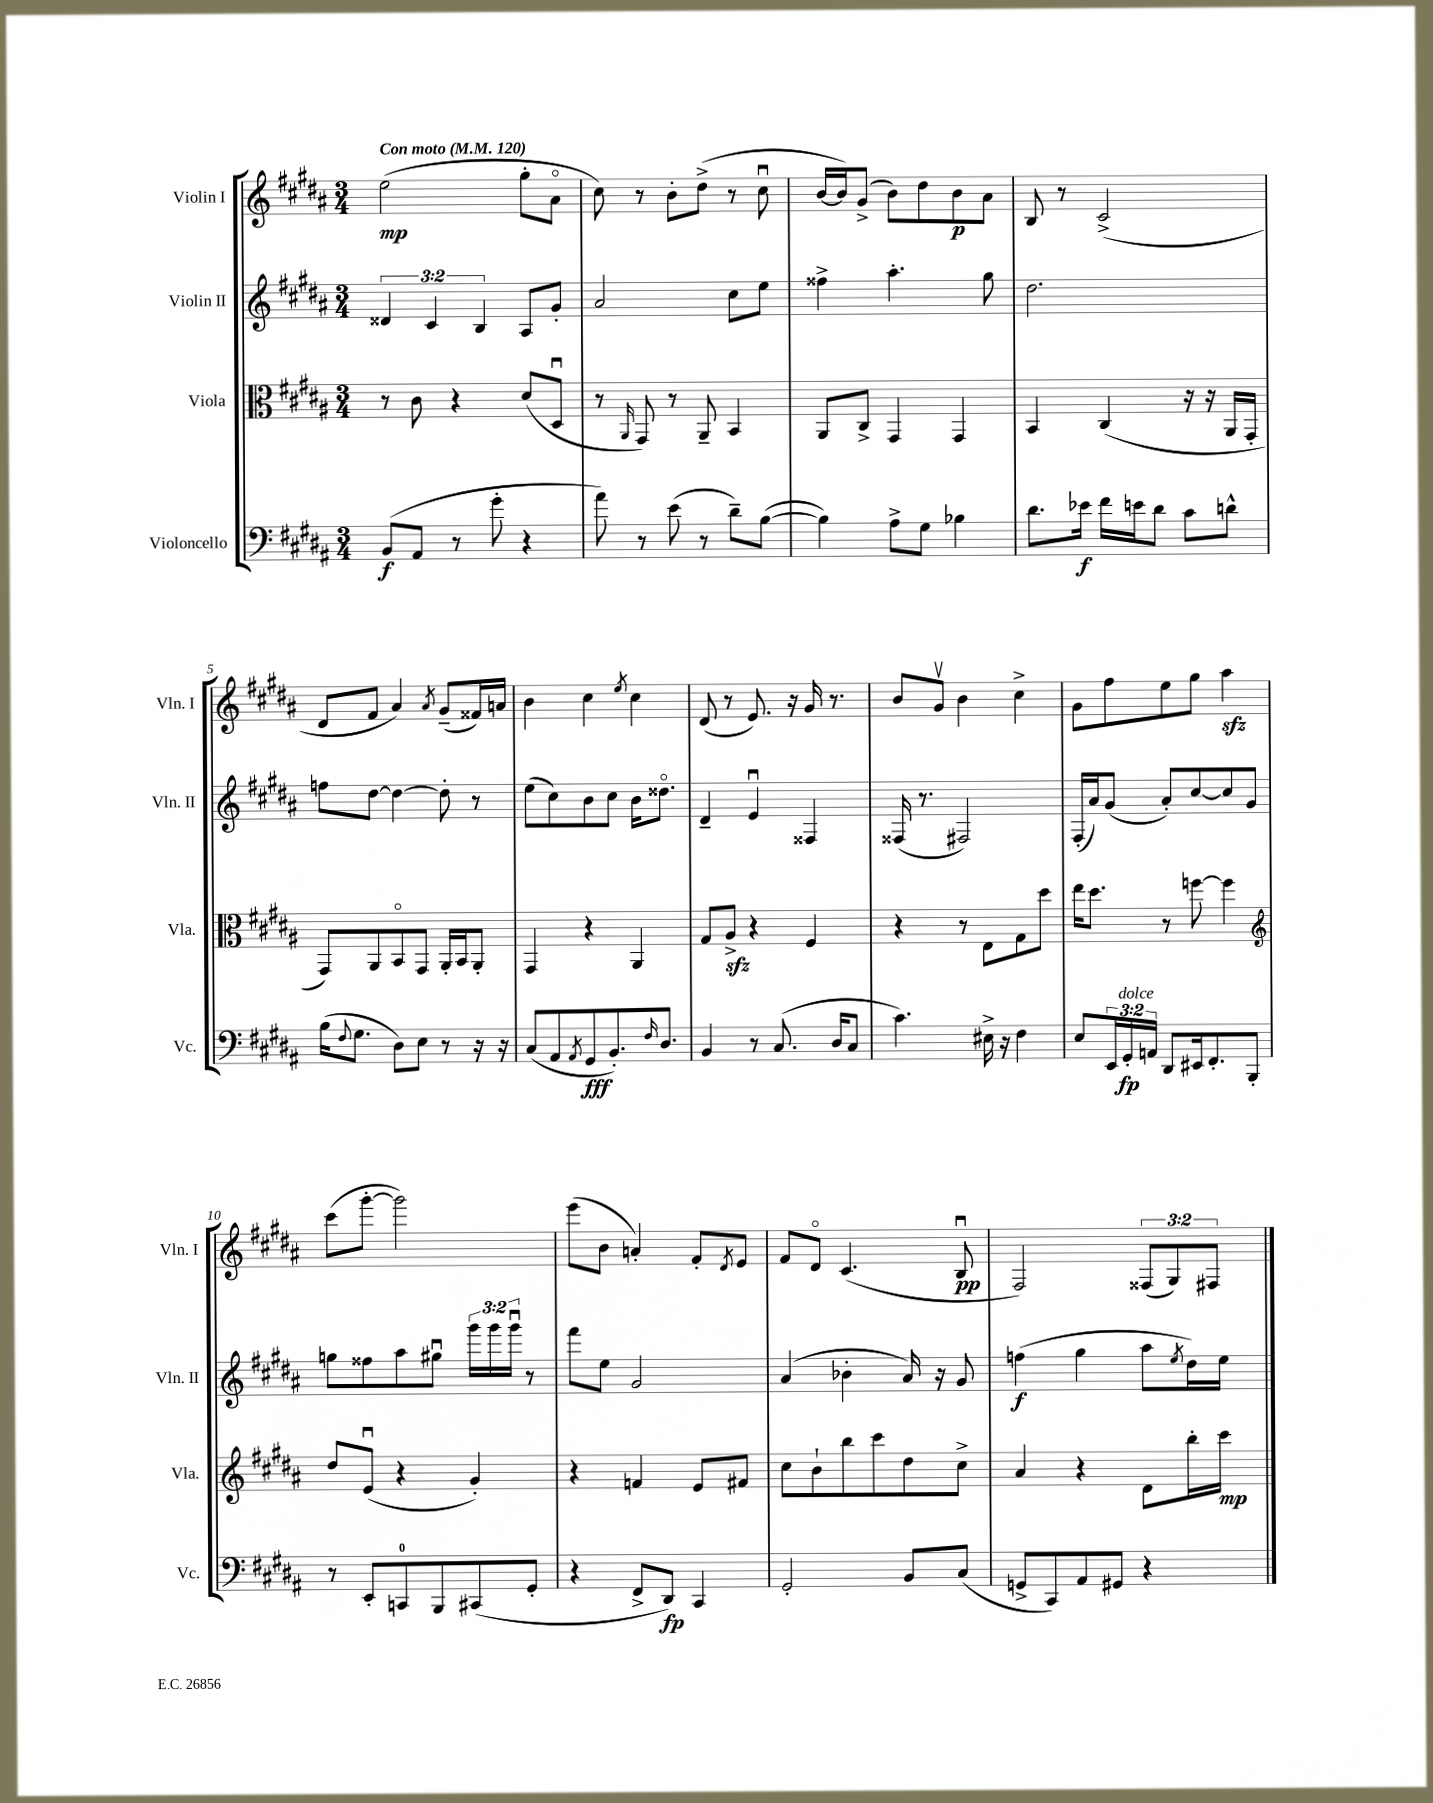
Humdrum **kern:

**kern	**dynam	**kern	**dynam	**kern	**dynam	**kern	**dynam
*part4	*part4	*part3	*part3	*part2	*part2	*part1	*part1
*staff4	*staff4	*staff3	*staff3	*staff2	*staff2	*staff1	*staff1
*I"Violoncello	*	*I"Viola	*	*I"Violin II	*	*I"Violin I	*
*I'Vc.	*	*I'Vla.	*	*I'Vln. II	*	*I'Vln. I	*
*clefF4	*	*clefC3	*	*clefG2	*	*clefG2	*
*k[f#c#g#d#a#]	*	*k[f#c#g#d#a#]	*	*k[f#c#g#d#a#]	*	*k[f#c#g#d#a#]	*
*M3/4	*	*M3/4	*	*M3/4	*	*M3/4	*
*MM120	*	*MM120	*	*MM120	*	*MM120	*
=1	=1	=1	=1	=1	=1	=1	=1
!	!	!	!	!	!	!LO:TX:a:B:t=Con moto	!
(8BB/L	f	8r	.	6d##X/	.	(2ee\	mp
8AA#/J	.	8c#\	.	.	.	.	.
.	.	.	.	6c#/	.	.	.
8r	.	4r	.	.	.	.	.
.	.	.	.	6B/	.	.	.
8g#'\	.	.	.	.	.	.	.
4r	.	(8d#/L	.	8A#/L	.	8gg#'\L	.
.	.	8D#u/J	.	8g#'/J	.	8a#\J	.
=2	=2	=2	=2	=2	=2	=2	=2
8a#\)	.	8r	.	2a#/	.	8cc#\)	.
.	.	16qqAA#/	.	.	.	.	.
8r	.	8GG#/)	.	.	.	8r	.
(8e\	.	8r	.	.	.	8b'\L	.
8r	.	8AA#~/	.	.	.	(8dd#^\J	.
8d#~\L)	.	4BB/	.	8cc#\L	.	8r	.
([8B\J	.	.	.	8ee\J	.	8cc#u\	.
=3	=3	=3	=3	=3	=3	=3	=3
4B\])	.	8AA#/L	.	4ff##X^\	.	[16b/LL	.
.	.	.	.	.	.	16b/J])	.
.	.	8C#^/J	.	.	.	(8g#^/J	.
8A#^\L	.	4GG#/	.	4.aa#'\	.	8b\L)	.
8G#\J	.	.	.	.	.	8dd#\	.
4B-X\	.	4GG#/	.	.	.	8b\	p
.	.	.	.	8gg#\	.	8a#\J	.
=4	=4	=4	=4	=4	=4	=4	=4
8.d#\L	.	4BB/	.	2.dd#\	.	8B/	.
.	.	.	.	.	.	8r	.
16e-X\Jk	f	.	.	.	.	.	.
16f#\LL	.	(4C#/	.	.	.	(2c#^/	.
16en\J	.	.	.	.	.	.	.
8d#\J	.	.	.	.	.	.	.
8c#\L	.	16r	.	.	.	.	.
.	.	16r	.	.	.	.	.
8dn^^\J	.	16AA#/LL	.	.	.	.	.
.	.	16GG#'/JJ	.	.	.	.	.
!!LO:LB:g=z
=5	=5	=5	=5	=5	=5	=5	=5
(16B\KL	.	8GG#/L)	.	8ffn\L	.	8d#/L	.
8qqF#/	.	.	.	.	.	.	.
8.G#\J	.	.	.	.	.	.	.
.	.	8AA#/	.	[8dd#\J	.	8f#/J	.
8D#\L)	.	8BB/	.	4dd#\_	.	4a#/)	.
8E\J	.	8GG#/J	.	.	.	.	.
.	.	.	.	.	.	8qa#/	.
8r	.	16AA#'/LL	.	8dd#'\]	.	(8g#~/L	.
.	.	16BB/J	.	.	.	.	.
16r	.	8AA#'/J	.	8r	.	16f##X/L)	.
16r	.	.	.	.	.	16an/JJ	.
=6	=6	=6	=6	=6	=6	=6	=6
(8C#/L	.	4GG#/	.	(8ee\L	.	4b\	.
8AA#/	.	.	.	8cc#\)	.	.	.
8qAA#/	.	.	.	.	.	.	.
8GG#/	fff	4r	.	8b\	.	4cc#\	.
8.BB'/)	.	.	.	8cc#\J	.	.	.
.	.	.	.	.	.	8qee/	.
.	.	4AA#/	.	16b\KL	.	4cc#\	.
16qqF#/	.	.	.	.	.	.	.
8.D#/J	.	.	.	8.dd##X\J	.	.	.
=7	=7	=7	=7	=7	=7	=7	=7
4BB/	.	8G#/L	.	4d#~/	.	(8d#/	.
.	.	8A#zz^/J	.	.	.	8r	.
8r	.	4r	.	4eu/	.	8.e/)	.
(8.C#/	.	.	.	.	.	.	.
.	.	.	.	.	.	16r	.
.	.	4F#/	.	4F##X/	.	16g#/	.
16D#/KL	.	.	.	.	.	8.r	.
8C#/J	.	.	.	.	.	.	.
=8	=8	=8	=8	=8	=8	=8	=8
4.c#\)	.	4r	.	(16F##X/	.	8b/L	.
.	.	.	.	8.r	.	.	.
.	.	.	.	.	.	8g#v/J	.
.	.	8r	.	2F#X/)	.	4b\	.
16E#X^\	.	8E\L	.	.	.	.	.
16r	.	.	.	.	.	.	.
4F#\	.	8G#\	.	.	.	4cc#^\	.
.	.	8dd#\J	.	.	.	.	.
=9	=9	=9	=9	=9	=9	=9	=9
8E/L	.	16ee\KL	.	(16F#'/LL	.	8g#\L	.
.	.	8.dd#\J	.	16a#/J)	.	.	.
24EE/L	.	.	.	(8g#/J	.	8ff#\	.
!LO:TX:a:i:t=dolce	!	!	!	!	!	!	!
24GG#'/	fp	.	.	.	.	.	.
24AAn/JJ	.	.	.	.	.	.	.
8DD#/L	.	8r	.	8a#'/L)	.	8ee\	.
16EE#X/k	.	[8ffn\	.	[8cc#/	.	8gg#\J	.
8.FF#'/	.	.	.	.	.	.	.
.	.	4ff\]	.	8cc#/]	.	4aa#zz\	.
8BBB'/J	.	.	.	8g#/J	.	.	.
!!LO:LB:g=z
=10	=10	=10	=10	=10	=10	=10	=10
*	*	*clefG2	*	*	*	*	*
8r	.	8dd#/L	.	8ggn\L	.	(8ccc#\L	.
8EE'/L	.	(8eu/J	.	8ff##X\	.	[8ggg#'\J	.
8CCn/	.	4r	.	8aa#\	.	2ggg#\])	.
8BBB/	.	.	.	8gg#Xu\J	.	.	.
(8CC#X/	.	4g#'/)	.	24ggg#\LL	.	.	.
.	.	.	.	24ggg#\	.	.	.
.	.	.	.	24ggg#u\JJ	.	.	.
8GG#'/J	.	.	.	8r	.	.	.
=11	=11	=11	=11	=11	=11	=11	=11
4r	.	4r	.	8fff#\L	.	(8eee\L	.
.	.	.	.	8ee\J	.	8b\J	.
8FF#^/L	.	4fn/	.	2g#/	.	4an'/)	.
8DD#/J)	fp	.	.	.	.	.	.
4CC#/	.	8e/L	.	.	.	8f#'/L	.
.	.	.	.	.	.	8qd#/	.
.	.	8f#X/J	.	.	.	8e/J	.
=12	=12	=12	=12	=12	=12	=12	=12
2GG#'/	.	8cc#\L	.	(4a#/	.	8f#/L	.
.	.	8b`\	.	.	.	8d#/J	.
.	.	8bb\	.	4b-X'\	.	(4.c#/	.
.	.	8ccc#\	.	.	.	.	.
8BB/L	.	8dd#\	.	16a#/)	.	.	.
.	.	.	.	16r	.	.	.
(8C#/J	.	8cc#^\J	.	8g#/	.	8Bu/	pp
=13	=13	=13	=13	=13	=13	=13	=13
8GGn^/L	.	4a#/	.	(4ffn\	f	2F#/)	.
8CC#/)	.	.	.	.	.	.	.
8AA#/	.	4r	.	4gg#\	.	.	.
8GG#X/J	.	.	.	.	.	.	.
4r	.	8d#\L	.	8aa#\L	.	(12F##X/L	.
.	.	.	.	.	.	12G#/)	.
.	.	.	.	8qee/	.	.	.
.	.	16bb'\L	.	16dd#\L)	.	.	.
.	.	.	.	.	.	12F#X/J	.
.	.	16ccc#\JJ	mp	16ee\JJ	.	.	.
==	==	==	==	==	==	==	==
*-	*-	*-	*-	*-	*-	*-	*-
